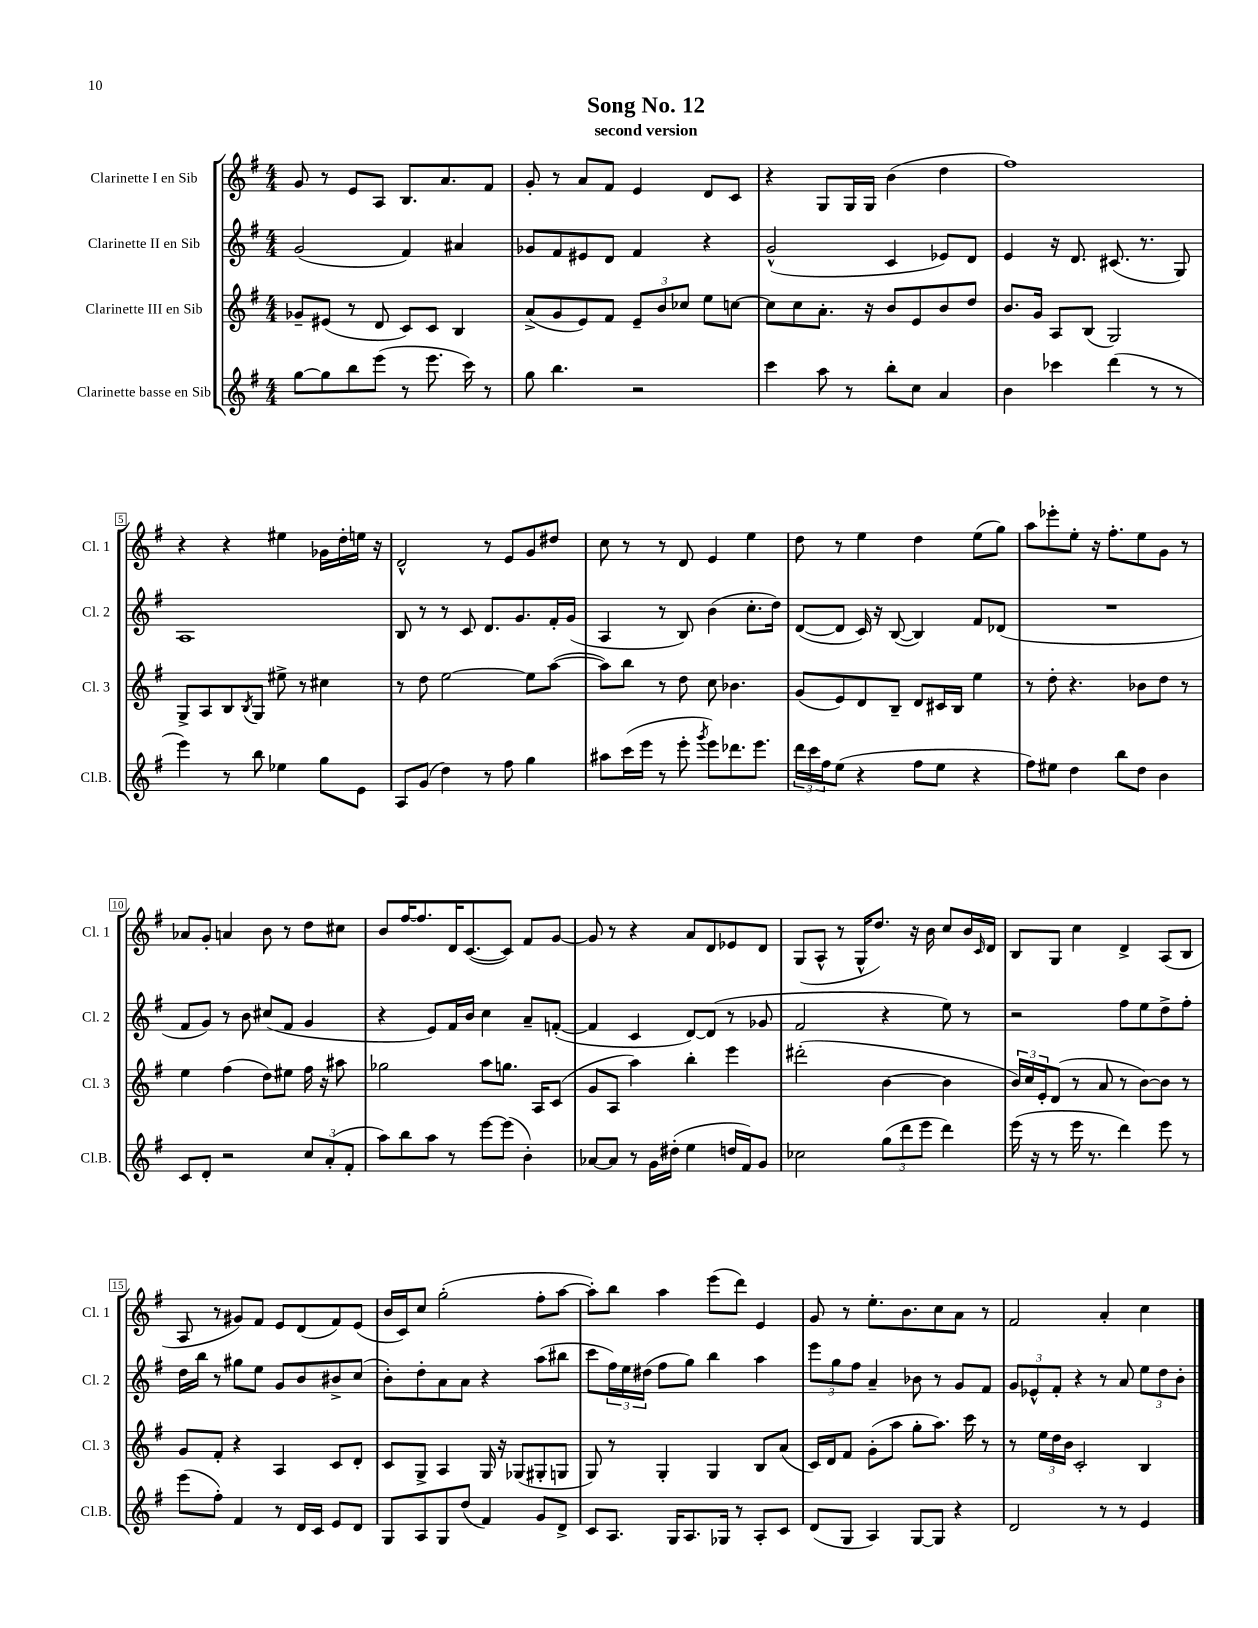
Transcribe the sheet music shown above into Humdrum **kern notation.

**kern	**kern	**kern	**kern
*part4	*part3	*part2	*part1
*staff4	*staff3	*staff2	*staff1
*I"Clarinette basse en Sib	*I"Clarinette III en Sib	*I"Clarinette II en Sib	*I"Clarinette I en Sib
*I'Cl.B.	*I'Cl. 3	*I'Cl. 2	*I'Cl. 1
*clefG2	*clefG2	*clefG2	*clefG2
*k[f#]	*k[f#]	*k[f#]	*k[f#]
*M4/4	*M4/4	*M4/4	*M4/4
=1	=1	=1	=1
[8gg\L	8g-X~/L	(2g/	8g/
8gg\]	(8e#X/J	.	8r
8bb\	8r	.	8e/L
(8eee\J	8d/	.	8A/J
8r	8c/L)	4f#/)	8.B/L
8.eee\	8c/J	.	.
.	.	.	8.a/
.	4B/	4a#X/	.
16ccc\)	.	.	.
8r	.	.	8f#/J
=2	=2	=2	=2
8gg\	(8a^/L	8g-X/L	8g'/
4.bb\	8g/	8f#/	8r
.	8e/)	8e#X/	8a/L
.	8f#/J	8d/J	8f#/J
2r	12e~/L	4f#/	4e/
.	12b/	.	.
.	12cc-X/J	.	.
.	8ee\L	4r	8d/L
.	[8ccn\J	.	8c/J
=3	=3	=3	=3
4ccc\	8cc\L]	(2g^^/	4r
.	8cc\	.	.
8aa\	8.a'\J	.	8G/L
8r	.	.	16G/L
.	16r	.	16G/JJ
8bb'\L	8b/L	4c/	(4b\
8cc\J	8e/	.	.
4a/	8b/	8e-X/L)	4dd\
.	8dd/J	8d/J	.
=4	=4	=4	=4
4b\	8.b/L	4e/	1ff#)
.	16g/Jk	.	.
4ccc-X\	8A/L	16r	.
.	.	8.d/	.
.	(8B/J	.	.
(4ddd\	2G/)	(8.c#X/	.
.	.	8.r	.
8r	.	.	.
8r	.	8G/)	.
!!LO:LB:g=z
=5	=5	=5	=5
4eee\)	8G^/L	1A	4r
.	8A/	.	.
8r	8B/	.	4r
.	8qB/	.	.
8bb\	8G/J	.	.
4ee-X\	8ee#X^\	.	4ee#X\
.	8r	.	.
8gg\L	4cc#X\	.	16g-X\LL
.	.	.	16dd'\
8e\J	.	.	16een\JJ
.	.	.	16r
=6	=6	=6	=6
8A/L	8r	8B/	2d^^/
(8g/J	8dd\	8r	.
4dd\)	[2ee\	8r	.
.	.	8c/	.
8r	.	8.d/L	8r
8ff#\	.	.	8e/L
.	.	8.g/	.
4gg\	8ee\L]	.	8g/
.	([8aa\J	16f#'/L	8dd#X/J
.	.	(16g/JJ	.
=7	=7	=7	=7
8aa#X\L	8aa\L])	4A/	8cc\
(16ccc\L	8bb\J	.	8r
16eee\JJ	.	.	.
8r	8r	8r	8r
8eee'\	8dd\	8B/)	8d/
8qggg/	.	.	.
8eee\L)	8cc\	(4b\	4e/
8.ddd-X\	4.b-X\	.	.
.	.	8.cc'\L	4ee\
8.eee\J	.	.	.
.	.	16dd\Jk)	.
=8	=8	=8	=8
24ddd\LL	(8g/L	([8d/L	8dd\
24ccc\	.	.	.
24ff#\J	.	.	.
(8ee\J	8e/)	8d/J]	8r
4r	8d/	16c/)	4ee\
.	.	16r	.
.	8B~/J	([8B/	.
8ff#\L	8d/L	4B/])	4dd\
8ee\J	16c#X/L	.	.
.	16B/JJ	.	.
4r	4ee\	8f#/L	(8ee\L
.	.	(8d-X/J	8gg\J)
=9	=9	=9	=9
8ff#\L)	8r	1r	8aa\L
8ee#X\J	8dd'\	.	8eee-X'\
4dd\	4.r	.	8ee'\J
.	.	.	16r
.	.	.	8.ff#'\L
8bb\L	.	.	.
8dd\J	8b-X\L	.	8ee\
4b\	8dd\J	.	8g\J
.	8r	.	8r
!!LO:LB:g=z
=10	=10	=10	=10
8c/L	4ee\	8f#/L	8a-X/L
8d'/J	.	8g/J)	8g'/J
2r	(4ff#\	8r	4an/
.	.	8b\	.
.	8dd\L)	(8cc#X/L	8b\
.	8ee#X\J	8f#/J	8r
12cc/L	16ff#\	4g/	8dd\L
.	16r	.	.
(12a'/	.	.	.
.	8aa#X\	.	8cc#X\J
12f#'/J	.	.	.
=11	=11	=11	=11
8aa\L)	2gg-X\	4r	8b/L
8bb\	.	.	[16ff#/K
.	.	.	8.ff#/]
8aa\J	.	8e/L)	.
8r	.	16f#/L	16d/K
.	.	16b/JJ	([8.c/
[8eee\L	8aa\L	4cc\	.
(8eee\J]	8.ggn\J	.	8c/J])
4b'\)	.	8a~/L	8f#/L
.	16A/KL	.	.
.	(8c/J	([8fn'/J	[8g/J
=12	=12	=12	=12
[8a-X/L	8g/L	4f/]	8g/]
8a-/J]	8A/J	.	8r
8r	4aa\)	4c/	4r
16g\LL	.	.	.
(16dd#X'\JJ	.	.	.
4ee\	4bb'\	[8d/L)	8a/L
.	.	(8d/J]	8d/
16ddn/LL	4eee\	8r	8e-X/
16f#/J)	.	.	.
8g/J	.	8g-X/	8d/J
=13	=13	=13	=13
2cc-X\	(2ddd#X'\	2f#/	(8G/L
.	.	.	8A^^/J
.	.	.	8r
.	.	.	16G^^/KL
.	.	.	8.dd/J)
(12gg\L	[4b\	4r	.
12ddd\	.	.	.
.	.	.	16r
12eee\J	.	.	.
.	.	.	16b\
4ddd\)	4b\]	8ee\)	8cc/L
.	.	8r	16b/L
.	.	.	16qqc/
.	.	.	16d/JJ
=14	=14	=14	=14
(16eee\	24b/LL)	2r	8B/L
.	24cc/	.	.
16r	.	.	.
.	24e'/J	.	.
8r	(8d/J	.	8G/J
16eee\	8r	.	4cc\
8.r	.	.	.
.	8a/	.	.
4ddd\)	8r	8ff#\L	4d^/
.	[8b\L)	8ee\	.
8eee\	8b\J]	8dd^\	(8A/L
8r	8r	8ff#'\J	8B/J
!!LO:LB:g=z
=15	=15	=15	=15
(8eee\L	8g/L	16dd\LL	8A/
.	.	16bb\JJ	.
8ff#'\J)	8f#'/J	8r	8r
4f#/	4r	8gg#X\L	8g#X/L)
.	.	8ee\J	8f#/J
8r	4A/	8g/L	8e/L
16d/LL	.	8b/	(8d/
16c/JJ	.	.	.
8e/L	8c/L	8b#X^/	8f#/)
8d/J	8d'/J	(8cc/J	(8e/J
=16	=16	=16	=16
8G/L	8c/L	8b'\L)	16b/LL
.	.	.	16c/J)
8A/	8G^/J	8dd'\	8cc/J
8G/	4A/	8a\	(2gg'\
(8dd/J	.	8a\J	.
4f#/)	16G/	4r	.
.	16r	.	.
.	(8G-X/L	.	.
8g/L	8G#X'/	(8aa\L	8ff#'\L
8d^/J	8Gn/J	8bb#X\J	[8aa\J
=17	=17	=17	=17
8c/L	8G/)	8ccc\L	8aa'\L])
8.A/J	8r	24ff#\L)	8bb\J
.	.	24ee\	.
.	.	(24dd#X\JJ	.
.	4G'/	8ff#\L	4aa\
16G/KL	.	.	.
8.A/	.	8gg\J)	.
.	4G/	4bb\	(8eee\L
16G-X/Jk	.	.	.
8r	.	.	8ddd\J)
8A'/L	8B/L	4aa\	4e/
8c/J	(8a/J	.	.
=18	=18	=18	=18
(8d/L	16c/LL)	12eee\L	8g/
.	16d/J	.	.
.	.	12gg\	.
8G/J	8f#/J	.	8r
.	.	12ff#\J	.
4A/)	(8g'\L	4a~/	8.ee'\L
.	8aa\J	.	.
.	.	.	8.b\
[8G/L	8gg'\L	8b-X\	.
8G/J]	8.aa\J)	8r	8cc\
4r	.	8g/L	8a\J
.	16ccc\	.	.
.	8r	8f#/J	8r
=19	=19	=19	=19
2d/	8r	12g/L	2f#/
.	.	12e-X^^/	.
.	24ee\LL	.	.
.	24dd\	12f#'/J	.
.	24b\JJ	.	.
.	2c'/	4r	.
8r	.	8r	4a'/
8r	.	8a/	.
4e/	4B/	12ee\L	4cc\
.	.	12dd\	.
.	.	12b'\J	.
==	==	==	==
*-	*-	*-	*-
